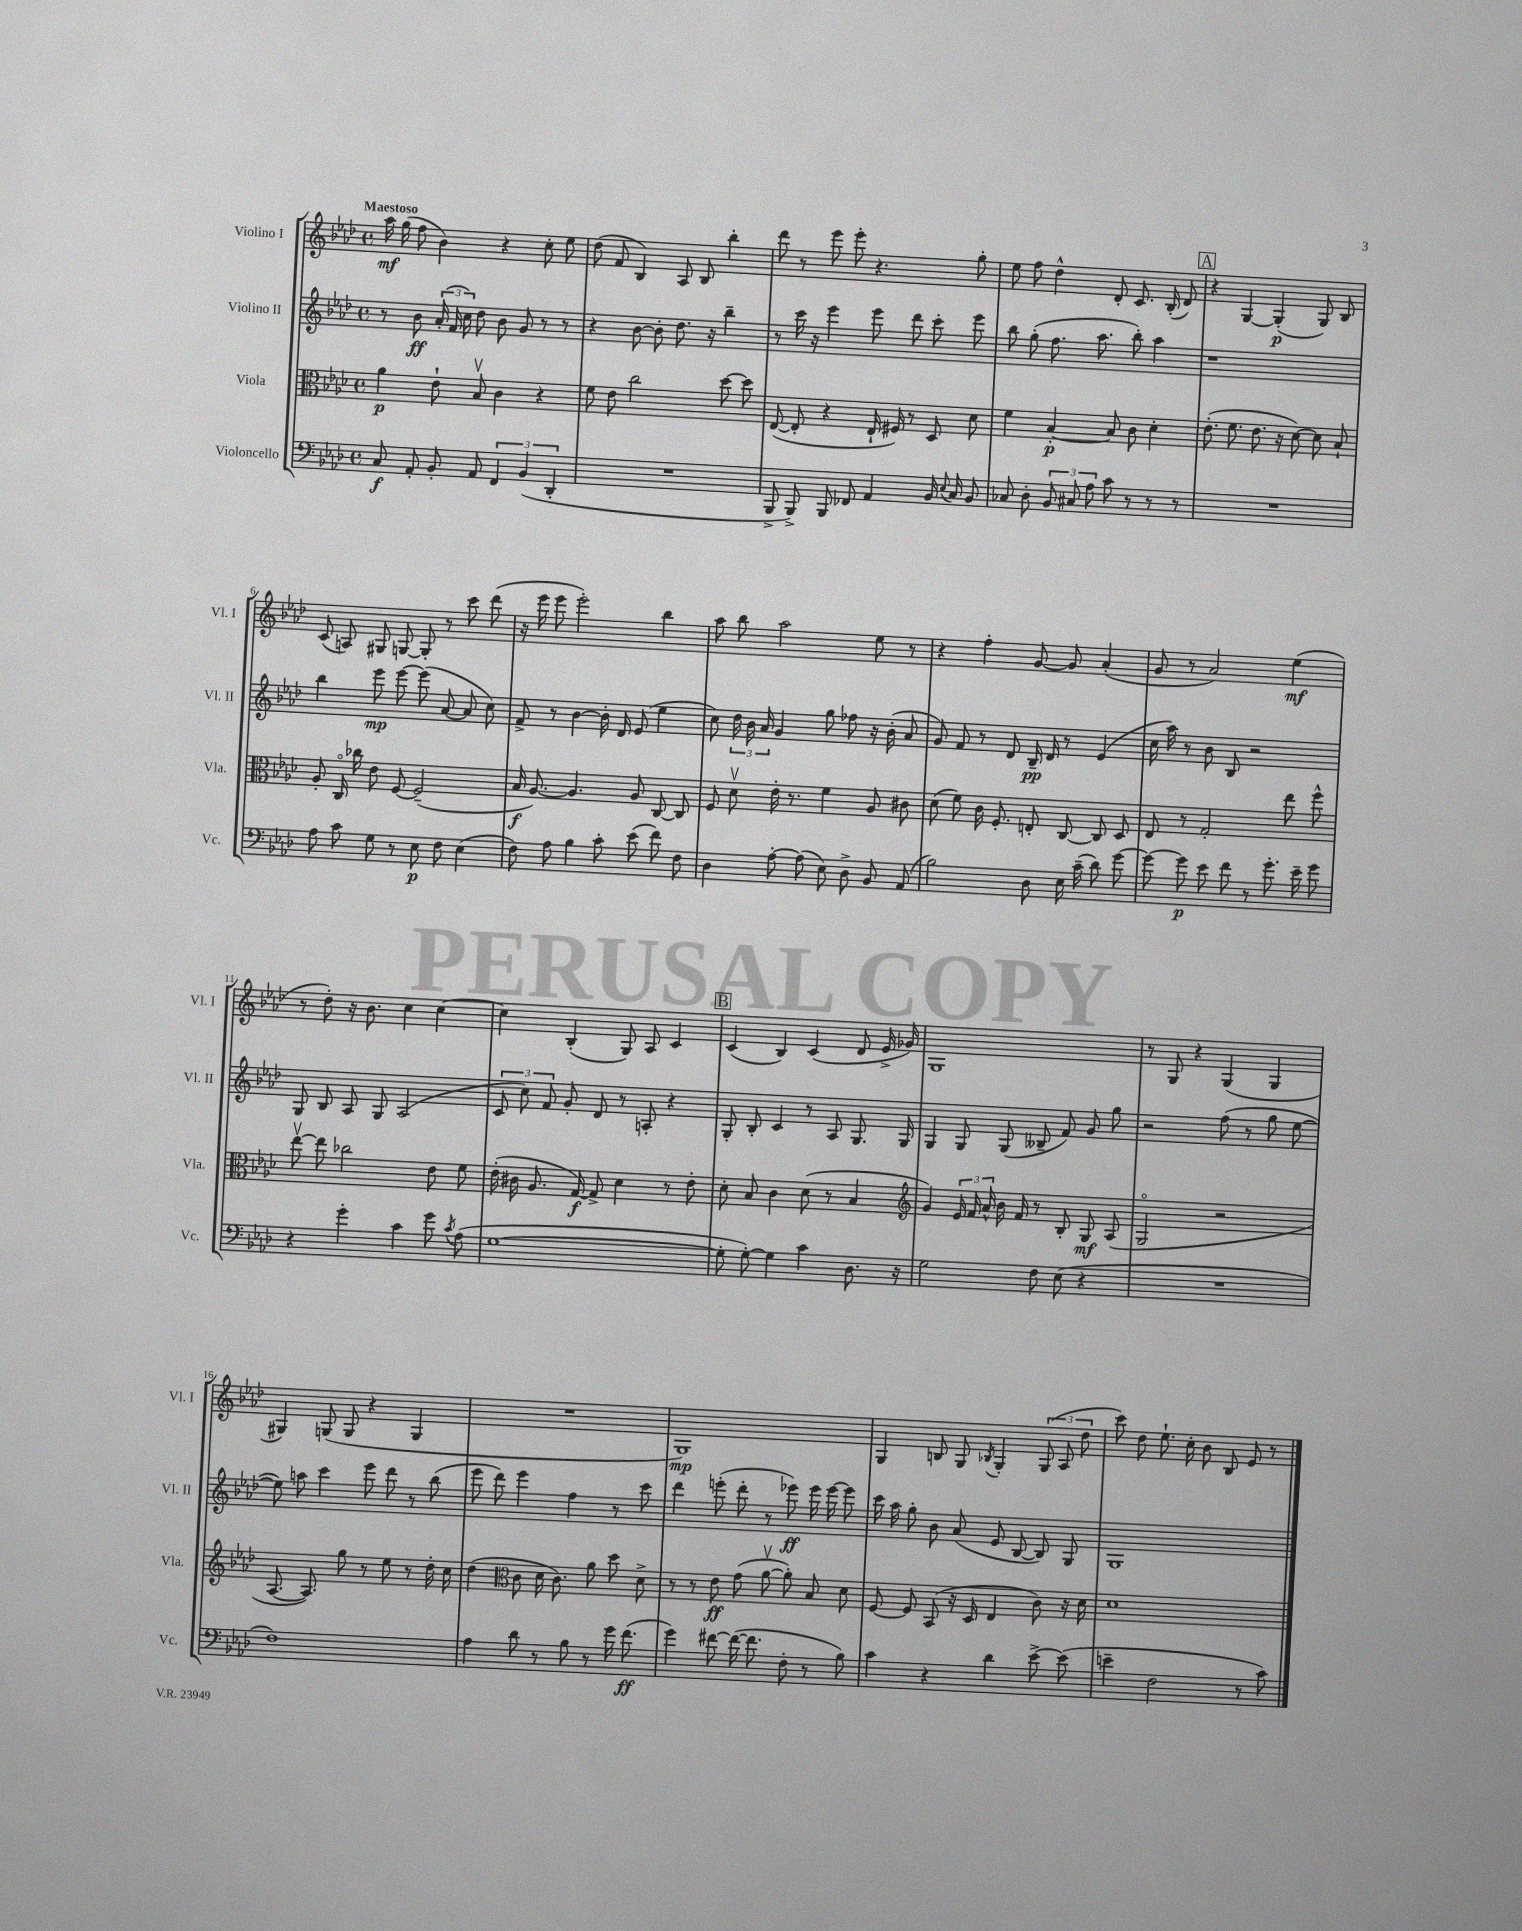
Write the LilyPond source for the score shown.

<<
\new StaffGroup <<
\new Staff = "s0" \with { instrumentName = "Violino I" shortInstrumentName = "Vl. I" } {
    \clef treble \key aes \major \defaultTimeSignature \time 4/4 \tempo "Maestoso"
    \autoBeamOff aes''16\mf g''16( f''8 bes'4) r4 c''8-. ees''8 |
    des''8( f'8 bes4) aes8 bes8 bes''4-. |
    des'''8 r8 ees'''8 ees'''8-. r4. g''8-. |
    ees''8 f''8 des''4-^ des'8-. c'8. bes16-.( des'8) |
    \mark \markup { \box "A" } r4 g4~ g4-.\p( g8) bes8 |
    c'8( a8) gis8 g8~ g8-. r8 c'''8 des'''8( |
    r16 ees'''16 ees'''8 ees'''2-.) bes''4 |
    aes''8 bes''8 aes''2 ees''8 r8 |
    r4 f''4-. g'8~ g'8 aes'4-.( |
    g'8 r8 aes'2) ees''4\mf( |
    r8 des''8-.) r16 bes'8. c''4 c''4~ |
    c''4 bes4-.( g8) aes8 c'4 |
    \mark \markup { \box "B" } c'4( bes4) c'4( des'8 ees'16-> ges'16) |
    g1 |
    r8 g8 r4 g4( g4 |
    gis4) g8( g8 r4 g4 |
    R1 |
    g1\mp) |
    g4 b8 g8 \acciaccatura { bes8 } g4-. \tuplet 3/2 { g8( aes8 des''8 } |
    c'''8) des''8 ees''8.-! c''16-. bes'8 bes8 ees'8 r8 \bar "|." |
}
\new Staff = "s1" \with { instrumentName = "Violino II" shortInstrumentName = "Vl. II" } {
    \clef treble \key aes \major \defaultTimeSignature \time 4/4
    \autoBeamOff r8 bes'8\ff \tuplet 3/2 { aes'16-.( f'16 c''16) } des''8 bes'8 g'8 r8 r8 |
    r4 bes'8~ bes'8-. des''8. r16 bes''4-- |
    r8 c'''16 r16 ees'''4 ees'''8 des'''8 c'''8-. ees'''8 |
    bes''8 g''8-.( f''8. aes''8. bes''8-.) aes''4 |
    \mark \markup { \box "A" } r1 |
    bes''4 ees'''8\mp ees'''8~ ees'''8( aes'8~ aes'8 c''8) |
    f'8-> r8 bes'4~ bes'16-. des'16 ees'8( ees''4 |
    c''8) \tuplet 3/2 { des''16 bes'16 aes'16 } g'4 g''8 fes''8 r16 bes'16-.( aes'8 |
    g'8) f'8 r8 des'8 bes16--\pp des'16 r8 ees'4( |
    c''16 aes''16) r8 bes'8 bes8 r2 |
    g8 bes8 aes8 g8 aes2( |
    \tuplet 3/2 { c'8 c''8) f'8 } g'8-. des'8 r8 a8-. r4 |
    \mark \markup { \box "B" } g8-. bes8-. c'4 r8 aes8 g8. g16 |
    g4 g8 g8( beses8-- f'8) g'8 g''8 |
    r2 f''8( r8 g''8 ees''8~ |
    ees''8) a''8 c'''4 ees'''8 des'''8 r8 bes''8( |
    ees'''8 des'''8) ees'''4 f''4 r8 c'''8 |
    des'''4 e'''8-.( des'''8-. r8 ees'''8\ff) ees'''16 ees'''16~ ees'''8 |
    c'''16 aes''16 g''8-. bes'8 aes'8( ees'8 bes8~ bes8) g8 |
    g1 \bar "|." |
}
\new Staff = "s2" \with { instrumentName = "Viola" shortInstrumentName = "Vla." } {
    \clef alto \key aes \major \defaultTimeSignature \time 4/4
    \autoBeamOff aes'4\p ees'8-! bes8\upbow c'4 r4 |
    f'8 ees'8 c''2 des''8~ des''8 |
    ees8~( ees8-. r4 ees16-! fis16) r8 des8 des'8 |
    f'4 bes4~-.\p bes8 c'8 des'4-. |
    \mark \markup { \box "A" } ees'8.-.( f'8. ees'8. r16 des'8~) des'8 bes8-! |
    aes8-. c16\flageolet ces''16 ees'8 f8~ f2--( |
    bes16\f aes8.~) aes4. aes8 c8~ c8 |
    f8 des'8\upbow ees'16-. r8. f'4 aes8 cis'8 |
    des'8( f'8) c'16 f8.-. e8-. c8~ c8 des8 |
    ees8 r8 g2-. ees''8 f''8-^ |
    ees''8~\upbow ees''8 ces''2 ees'8 f'8 |
    ees'16-.( cis'16 aes8. g16~\f) g8-> des'4 r8 ees'8-. |
    \mark \markup { \box "B" } des'8-. bes8 c'4 des'8( r8 bes4 |
    \clef treble g'4) \tuplet 3/2 { ees'16 f'16 aes'16-^ } bes'16 f'16 r8 bes8-. g8\mf aes8( |
    g2\flageolet r2 |
    aes8.~ aes8.) g''8 r8 ees''8 r8 des''16-. c''16 |
    des''4( \clef alto c'8 des'16 c'8.) aes'8 des''8 des'8-> |
    r8 r8 ees'8\ff g'8( aes'8~\upbow aes'8-.) bes8 des'8 |
    f8~ f8 bes,8( r16 des16 ees4 c'8) r16 des'16 |
    des'1 \bar "|." |
}
\new Staff = "s3" \with { instrumentName = "Violoncello" shortInstrumentName = "Vc." } {
    \clef bass \key aes \major \defaultTimeSignature \time 4/4
    \autoBeamOff c8\f aes,8-. bes,8-. aes,8 \tuplet 3/2 { f,4 bes,4( des,4-. } |
    R1 |
    bes,,8-> bes,,8->) bes,,8 fes,8 aes,4 bes,16 \appoggiatura { ees8 } c16 bes,8 |
    ces8 des8-. \tuplet 3/2 { bes,8 cis8 aes8 } c'8 r8 r8 r8 |
    \mark \markup { \box "A" } R1 |
    aes8 c'8 g8 r8 ees8\p f8 ees4( |
    f8) aes8 bes4 c'8-. ees'8( f'8) f8 |
    des4 aes8~-. aes8( ees8) des8-> bes,8 aes,8( |
    bes2) des8 ees16 c'16--( des'8) g'8~ |
    g'8~ g'8\p ees'8 f'8 r8 g'8.-. ees'16-- g'8 |
    r4 g'4-. c'4 g'8 \acciaccatura { c'8 } aes8( |
    g1~ |
    \mark \markup { \box "B" } g8-. g8~-.) g4 c'4 des8. r16 |
    g2 f8 ees8( r4 |
    R1 |
    f1) |
    aes4 des'8 r8 bes8 r8 g'16 f'8.\ff( |
    g'4) fis'8~ fis'16~( fis'8. f8-. r8 bes8) |
    c'4 r4 des'4 ees'8~-> ees'8( |
    e'4-- f2 r8 c'8) \bar "|." |
}
>>
>>
